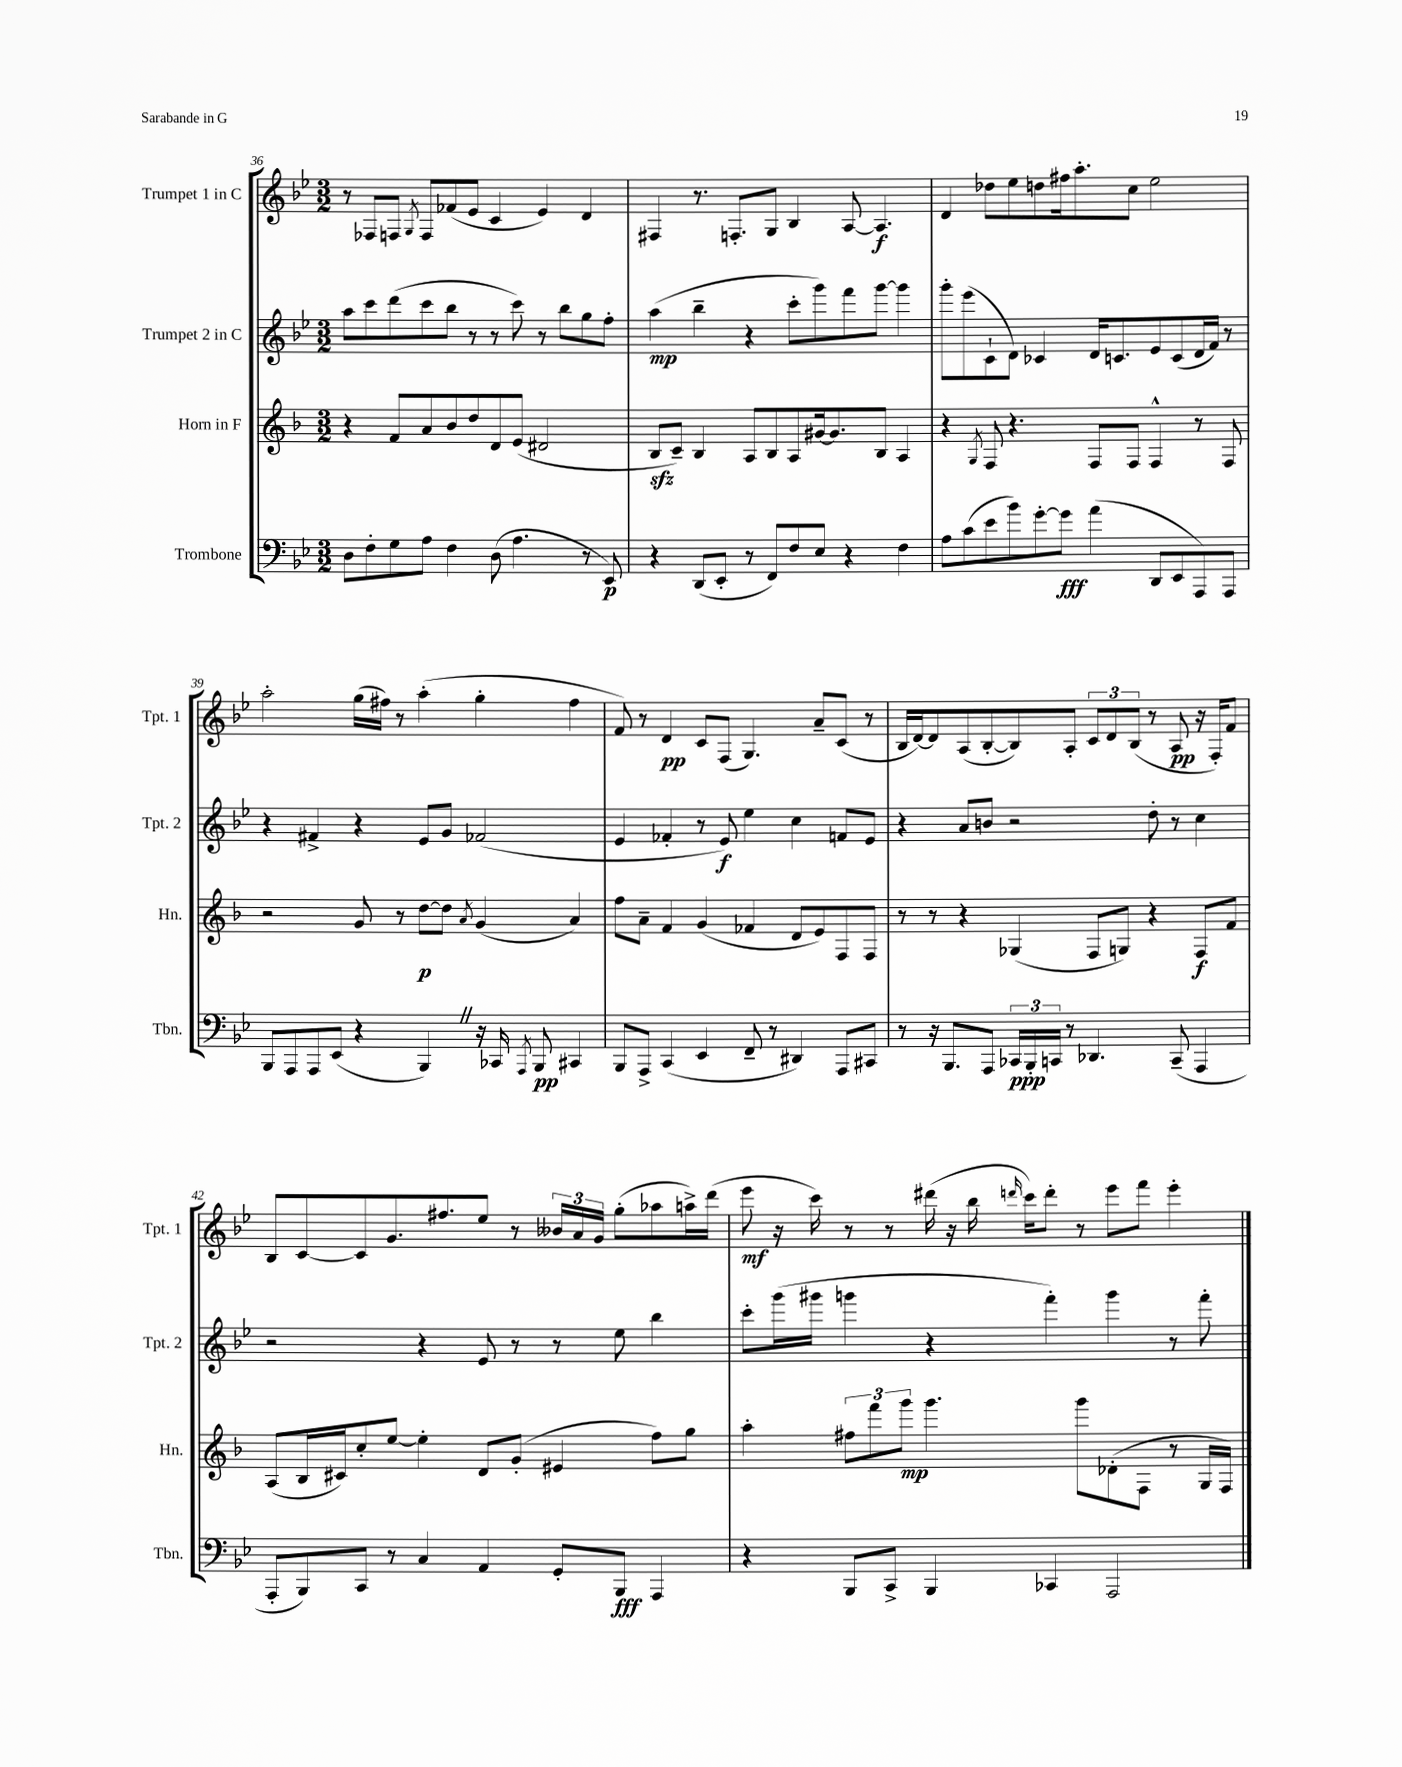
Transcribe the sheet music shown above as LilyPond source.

<<
\new StaffGroup <<
\new Staff = "s0" \with { instrumentName = "Trumpet 1 in C" shortInstrumentName = "Tpt. 1" } {
    \clef treble \key bes \major \numericTimeSignature \time 3/2
    \autoBeamOff r8 fes8[ f8] \acciaccatura { g8 } f8[ fes'8( ees'8] c'4 ees'4) d'4 |
    fis4 r8. f8.[-. g8] bes4 a8~ a4.\f |
    d'4 des''8[ ees''8 d''8 fis''16 a''8.-. c''8] ees''2 |
    a''2-. g''16[( fis''16]) r8 a''4-.( g''4-. fis''4 |
    f'8) r8 d'4\pp c'8[ f8]( g4.) a'8[-- c'8]( r8 |
    bes16[ d'16~) d'8 a8( bes8~-. bes8) a8]-. \tuplet 3/2 { c'8[ d'8 bes8]( } r8 a8\pp r16 f16[-.) f'8] |
    bes8[ c'8~ c'8 g'8. fis''8. ees''8] r8 \tuplet 3/2 { beses'16[ a'16 g'16] } g''8[-.( aes''8 a''16->) d'''16]( |
    ees'''8\mf r16 c'''16) r8 r8 dis'''16( r16 bes''16 \grace { d'''16 } c'''16[) d'''8]-. r8 ees'''8[ f'''8] ees'''4-. \bar "|." |
}
\new Staff = "s1" \with { instrumentName = "Trumpet 2 in C" shortInstrumentName = "Tpt. 2" } {
    \clef treble \key bes \major \numericTimeSignature \time 3/2
    \autoBeamOff a''8[ c'''8 d'''8( c'''8 bes''8] r8 r8 c'''8) r8 bes''8[ g''8 f''8]-. |
    a''4\mp( bes''4-- r4 c'''8[-. g'''8) f'''8 g'''8]~ g'''4 |
    g'''8[-. ees'''8( c'8-! d'8]) ces'4 d'16[ c'8. ees'8 c'8( d'16 f'16]) r8 |
    r4 fis'4-> r4 ees'8[ g'8] fes'2( |
    ees'4 fes'4-. r8 ees'8\f) ees''4 c''4 f'8[ ees'8] |
    r4 a'8[ b'8] r2 d''8-. r8 c''4 |
    r2 r4 ees'8 r8 r8 ees''8 bes''4 |
    c'''8[-. g'''16( gis'''16] g'''4 r4 f'''4-.) g'''4 r8 f'''8-. \bar "|." |
}
\new Staff = "s2" \with { instrumentName = "Horn in F" shortInstrumentName = "Hn." } {
    \clef treble \key f \major \numericTimeSignature \time 3/2
    \autoBeamOff r4 f'8[ a'8 bes'8 d''8 d'8 e'8]( dis'2 |
    bes8[\sfz c'8]--) bes4 a8[ bes8 a8 gis'16~ gis'8. bes8] a4 |
    r4 \acciaccatura { g8 } f8 r4. f8[ f8] f4-^ r8 f8 |
    r2 g'8 r8 d''8[~\p d''8] \acciaccatura { a'8 } g'4( a'4) |
    f''8[ a'8]-- f'4 g'4( fes'4 d'8[ e'8) f8 f8] |
    r8 r8 r4 ges4( f8[ g8]) r4 f8[\f f'8] |
    a8[( bes16 cis'16) c''8-. e''8]~ e''4-. d'8[ g'8]-.( eis'4 f''8[) g''8] |
    a''4-. \tuplet 3/2 { fis''8[ f'''8 g'''8]\mp } g'''4. g'''8[ des'8-.( f8] r8 g16[ f16]) \bar "|." |
}
\new Staff = "s3" \with { instrumentName = "Trombone" shortInstrumentName = "Tbn." } {
    \clef bass \key bes \major \numericTimeSignature \time 3/2
    \autoBeamOff d8[ f8-. g8 a8] f4 d8( a4. r8 ees,8\p) |
    r4 d,8[( ees,8]-. r8 f,8[) f8 ees8] r4 f4 |
    a8[ c'8( ees'8 bes'8) g'8~-. g'8]\fff a'4( d,8[ ees,8 a,,8) a,,8] |
    bes,,8[ a,,8 a,,8 ees,8]( r4 bes,,4) \once \override BreathingSign.text = \markup { \musicglyph "scripts.caesura.straight" } \breathe r16 ces,16 \acciaccatura { a,,8 } bes,,8\pp cis,4 |
    bes,,8[ a,,8]-> c,4( ees,4 f,8-- r8 dis,4) a,,8[ cis,8] |
    r8 r16 bes,,8.[ a,,8] \tuplet 3/2 { ces,16[\ppp bes,,16-. c,16] } r8 des,4. c,8--( a,,4 |
    a,,8[-. bes,,8) c,8] r8 c4 a,4 g,8[-. bes,,8]\fff a,,4 |
    r4 bes,,8[ c,8]-> bes,,4 ces,4 a,,2 \bar "|." |
}
>>
>>
\layout { \context { \Score currentBarNumber = #36 } }
